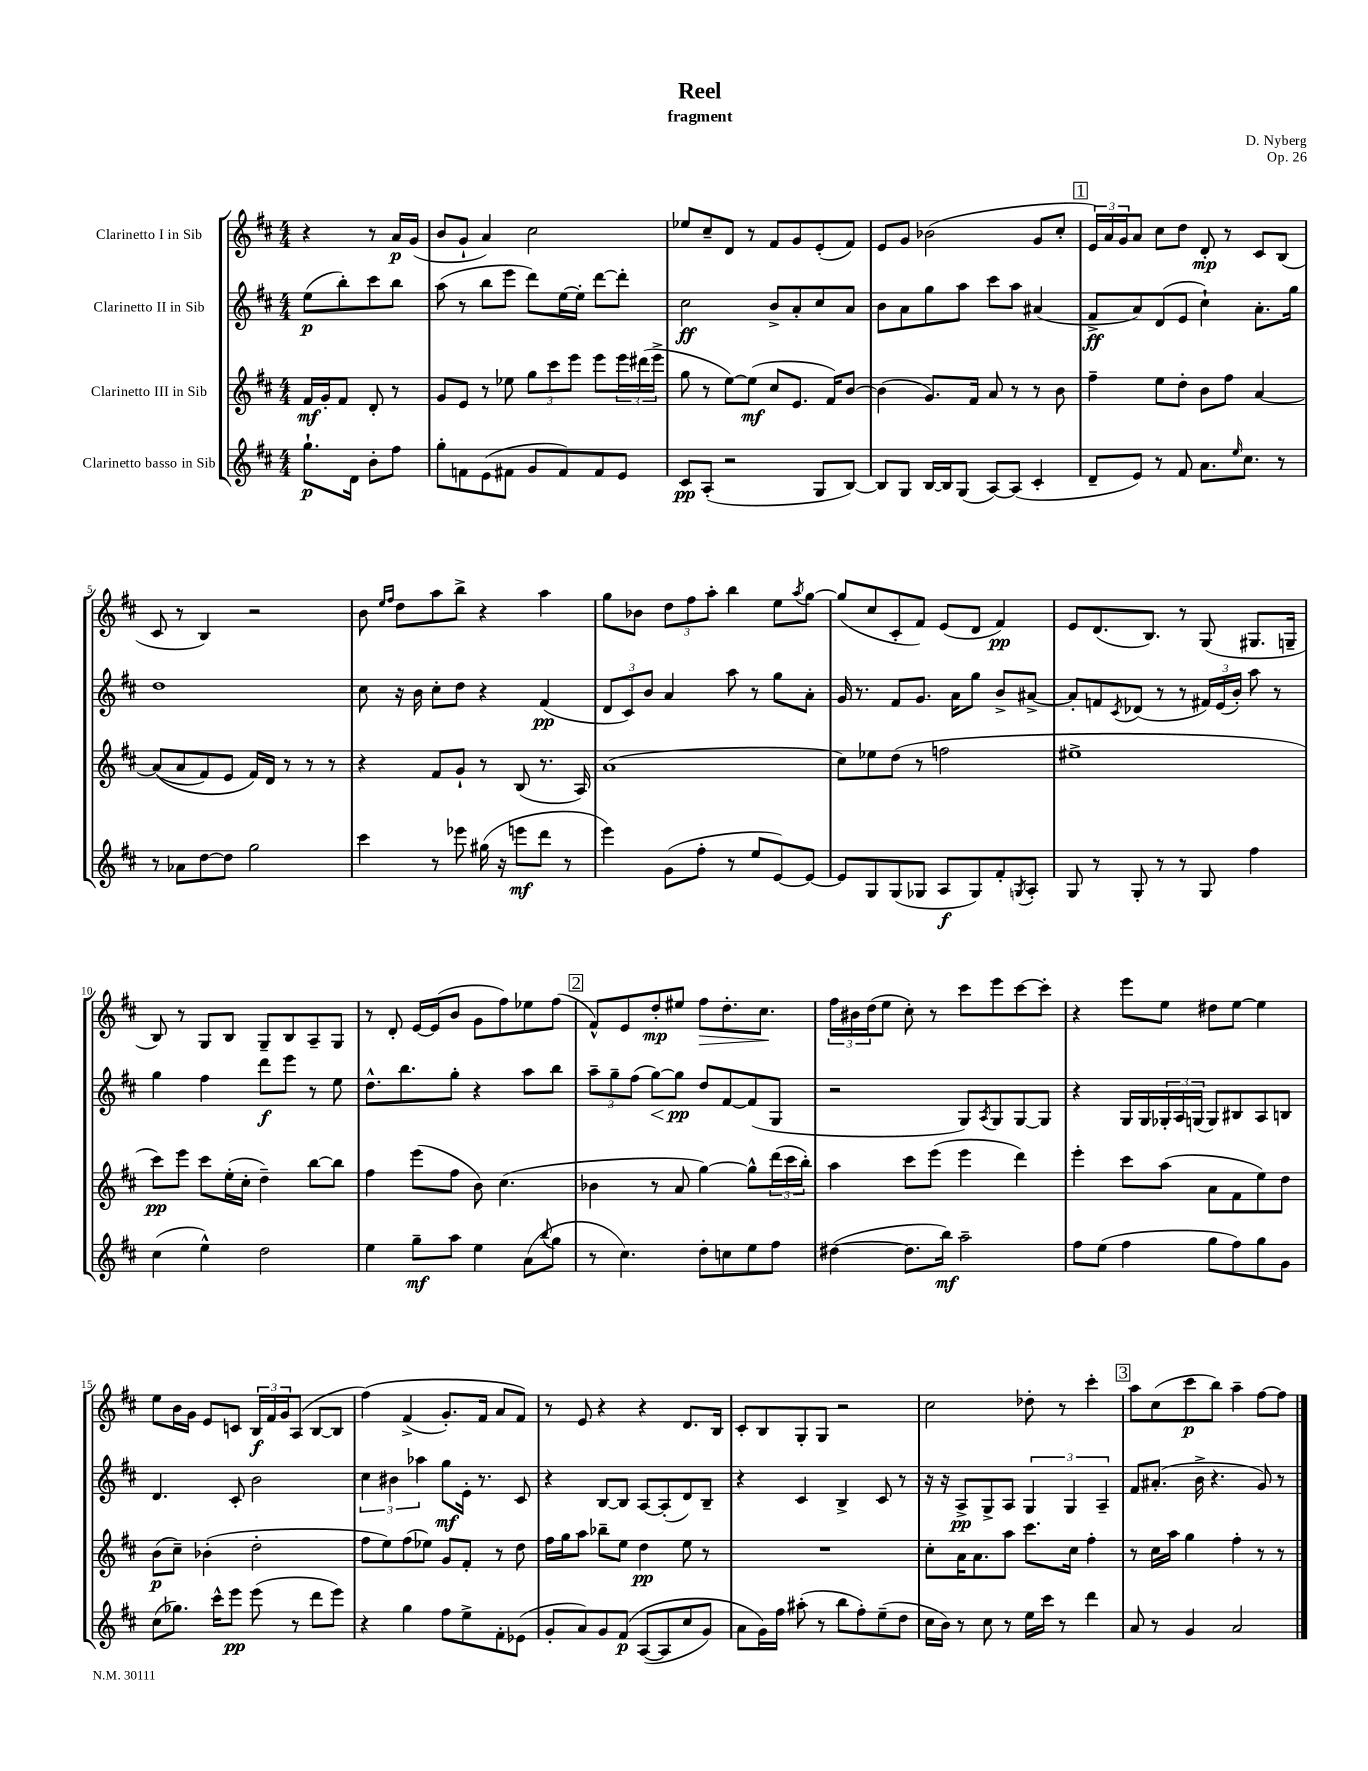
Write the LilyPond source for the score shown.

\header { title = "Reel" composer = "D. Nyberg" subtitle = "fragment" opus = "Op. 26" }
<<
\new StaffGroup <<
\new Staff = "s0" \with { instrumentName = "Clarinetto I in Sib" } {
    \clef treble \key d \major \numericTimeSignature \time 4/4 \partial 2
    r4 r8 a'16\p g'16( |
    b'8 g'8-! a'4) cis''2 |
    ees''8 cis''8-- d'8 r8 fis'8 g'8 e'8-.( fis'8) |
    e'8 g'8 bes'2( g'8 cis''8-. |
    \mark \markup { \box "1" } \tuplet 3/2 { e'16) a'16 g'16 } a'8 cis''8 d''8 d'8-.\mp r8 cis'8 b8( |
    cis'8 r8 b4) r2 |
    b'8 \grace { e''16 fis''16 } d''8 a''8 b''8-> r4 a''4 |
    g''8 bes'8 \tuplet 3/2 { d''8 fis''8 a''8-. } b''4 e''8 \acciaccatura { a''8 } g''8~ |
    g''8( cis''8 cis'8-. fis'8) e'8( d'8 fis'4\pp) |
    e'8 d'8.( b8.) r8 g8( gis8. g16-- |
    b8) r8 g8 b8 g8-- b8 a8-- g8 |
    r8 d'8-. e'16~ e'16( b'8 g'8 fis''8) ees''8 fis''8( |
    \mark \markup { \box "2" } fis'8-^) e'8 d''8-.\mp eis''8 fis''8\> d''8.-. cis''8.\! |
    \tuplet 3/2 { fis''16 bis'16 d''16( } e''8 cis''8-.) r8 cis'''8 e'''8 cis'''8~ cis'''8-. |
    r4 e'''8 e''8 dis''8 e''8~ e''4 |
    e''8 b'16 g'16 e'8 c'8 \tuplet 3/2 { b16\f fis'16 g'16 } a8( b8~ b8 |
    fis''4)\( fis'4->( g'8.-.) fis'16 a'8 fis'8\) |
    r8 e'8 r4 r4 d'8. b16 |
    cis'8-. b8 g8-. g8 r2 |
    cis''2 des''8-. r8 cis'''4-. |
    \mark \markup { \box "3" } a''8 cis''8( cis'''8\p b''8) a''4-- fis''8~ fis''8 \bar "|." |
}
\new Staff = "s1" \with { instrumentName = "Clarinetto II in Sib" } {
    \clef treble \key d \major \numericTimeSignature \time 4/4 \partial 2
    e''8\p( b''8-.) cis'''8 b''8 |
    a''8( r8 b''8 e'''8 d'''8) e''16~ e''16-. d'''8~ d'''8-. |
    cis''2\ff b'8-> a'8-. cis''8 a'8 |
    b'8 a'8 g''8 a''8 cis'''8 a''8 ais'4( |
    \mark \markup { \box "1" } fis'8->\ff a'8) d'8( e'8 cis''4-!) a'8.-. g''16 |
    d''1 |
    cis''8 r16 b'16 cis''8-. d''8 r4 fis'4\pp( |
    \tuplet 3/2 { d'8 cis'8) b'8 } a'4 a''8 r8 g''8 a'8-. |
    g'16 r8. fis'8 g'8. a'16 g''8 b'8-> ais'8~-> |
    ais'8-. f'8 \acciaccatura { cis'8 } des'8( r8 r8 \tuplet 3/2 { fis'16) e'16( b'16-.) } a''8 r8 |
    g''4 fis''4 d'''8\f e'''8 r8 e''8 |
    d''8.-^ b''8. g''8-. r4 a''8 b''8 |
    \mark \markup { \box "2" } \tuplet 3/2 { a''8-- g''8-- fis''8( } g''8~\<) g''8\pp\! d''8 fis'8~ fis'8( g8 |
    r2 g8) \acciaccatura { a8 } g8 g8~ g8 |
    r4 g16 g16 \tuplet 3/2 { ges16-. a16 g16( } g8) bis8 a8 b8 |
    d'4. cis'8-. b'2 |
    \tuplet 3/2 { cis''4 bis'4 aes''4 } g''8\mf e'16-. r8. cis'8 |
    r4 b8~ b8 a8~ a8-.( d'8) b8-- |
    r4 cis'4 b4-> cis'8 r8 |
    r16 r16 a8->\pp g8-> a8 \tuplet 3/2 { g4 g4 a4-- } |
    \mark \markup { \box "3" } fis'8 ais'8.-.( b'16-> r4. g'8) r8 \bar "|." |
}
\new Staff = "s2" \with { instrumentName = "Clarinetto III in Sib" } {
    \clef treble \key d \major \numericTimeSignature \time 4/4 \partial 2
    fis'16\mf g'16-. fis'8 d'8-. r8 |
    g'8 e'8 r8 ees''8 \tuplet 3/2 { g''8 cis'''8 e'''8 } e'''8 \tuplet 3/2 { e'''16 dis'''16( e'''16-> } |
    g''8 r8 e''8~) e''8\mf( cis''8 e'8. fis'16) b'8~ |
    b'4( g'8.) fis'16 a'8 r8 r8 b'8 |
    \mark \markup { \box "1" } fis''4-- e''8 d''8-. b'8 fis''8 a'4~ |
    a'8(\( a'8 fis'8) e'8 fis'16\) d'16 r8 r8 r8 |
    r4 fis'8 g'8-! r8 b8( r8. a16) |
    a'1( |
    cis''8) ees''8 d''8( r8 f''2 |
    eis''1-> |
    cis'''8\pp) e'''8 cis'''8 e''16-.( cis''16-. d''4--) b''8~ b''8 |
    fis''4 e'''8( fis''8 b'8) cis''4.( |
    \mark \markup { \box "2" } bes'4 r8 a'8 g''4~) g''8-^ \tuplet 3/2 { d'''16( cis'''16 b''16-.) } |
    a''4 cis'''8 e'''8( e'''4 d'''4) |
    e'''4-. cis'''8 a''8( a'8 fis'8 e''8) d''8 |
    b'8\p( cis''8--) bes'4-.( d''2-. |
    fis''8 e''8) fis''8( ees''8) g'8 fis'8-. r8 d''8 |
    fis''16 g''16 a''8 bes''8-- e''8 d''4\pp e''8 r8 |
    R1 |
    cis''8-. a'16 a'8. a''8 cis'''8. cis''16 fis''4-. |
    \mark \markup { \box "3" } r8 cis''16 a''16 g''4 fis''4-. r8 r8 \bar "|." |
}
\new Staff = "s3" \with { instrumentName = "Clarinetto basso in Sib" } {
    \clef treble \key d \major \numericTimeSignature \time 4/4 \partial 2
    g''8.-!\p d'16 b'8-. fis''8 |
    g''8-. f'8 e'8( fis'8 g'8 fis'8) fis'8 e'8 |
    cis'8\pp a8-.( r2 g8 b8~) |
    b8 g8 b16~ b16 g8( a8~) a8( cis'4-. |
    \mark \markup { \box "1" } d'8-- e'8) r8 fis'8 a'8. \grace { e''16 } cis''8. r8 |
    r8 aes'8 d''8~ d''8 g''2 |
    cis'''4 r8 ees'''8 gis''16( r16 e'''8\mf d'''8 r8 |
    e'''4) g'8( fis''8-. r8 e''8 e'8~) e'8~ |
    e'8 g8 g8( ges8 a8\f ges8) fis'8-. \acciaccatura { g8 } a8-. |
    g8 r8 g8-. r8 r8 g8 fis''4 |
    cis''4( e''4-^) d''2 |
    e''4 g''8--\mf a''8 e''4 a'8( \appoggiatura { b''8 } g''8 |
    \mark \markup { \box "2" } r8 cis''4.) d''8-. c''8 e''8 fis''8 |
    dis''4~( dis''8. b''16\mf) a''2-- |
    fis''8 e''8( fis''4 g''8 fis''8) g''8 g'8 |
    cis''8( ges''8.) cis'''16-^ e'''8\pp e'''8( r8 d'''8 e'''8) |
    r4 g''4 fis''8 e''8-> fis'8-. ees'8( |
    g'8-. a'8) g'8 fis'8\p\( a8~( a8 cis''8 g'8) |
    a'8 g'16\) fis''16 ais''8-.( r8 b''8 fis''8-.) e''8--( d''8 |
    cis''16 b'16) r8 cis''8 r8 e''16 cis'''16 r8 d'''4 |
    \mark \markup { \box "3" } a'8 r8 g'4 a'2 \bar "|." |
}
>>
>>
